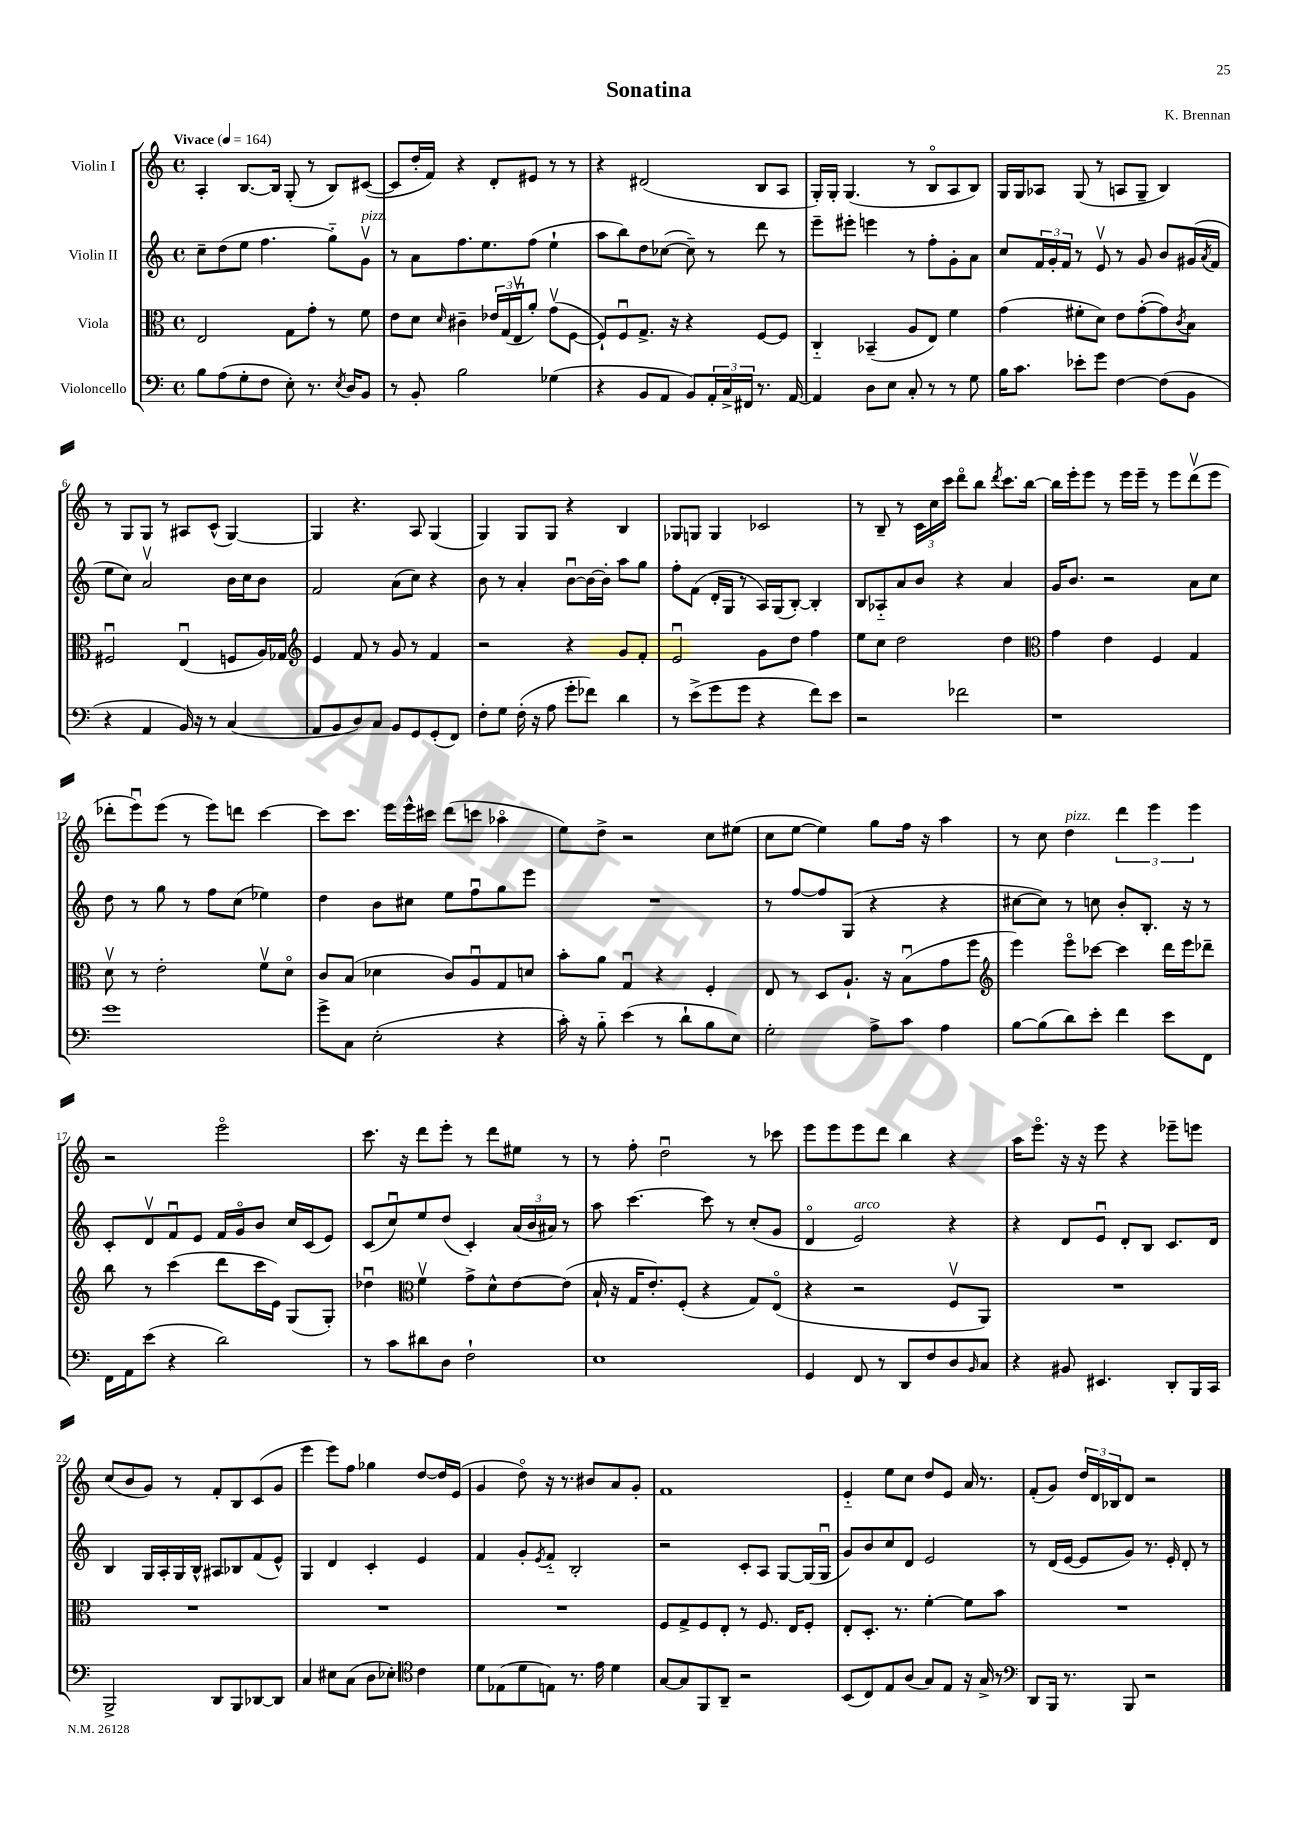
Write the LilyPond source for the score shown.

\header { title = "Sonatina" composer = "K. Brennan" }
<<
\new StaffGroup <<
\new Staff = "s0" \with { instrumentName = "Violin I" } {
    \clef treble \key c \major \defaultTimeSignature \time 4/4 \tempo "Vivace" 4 = 164
    a4-. b8.~ b16 g8-.( r8 b8) cis'8~( |
    cis'8 d''16-. f'16) r4 d'8-. eis'8 r8 r8 |
    r4 dis'2( b8 a8 |
    g16-.) g16-. g4.( r8 b8\flageolet a8 b8) |
    g16 g16 aes8 g8( r8 a8 g8-- b4) |
    r8 g8 g8 r8 ais8 c'8-^( g4~) |
    g4 r4. a8 g4( |
    g4) g8 g8 r4 b4 |
    ges8 g8 g4 ces'2 |
    r8 b8-- r8 \tuplet 3/2 { c'16 c''16 c'''16 } d'''8\flageolet b''8 \acciaccatura { d'''8 } c'''8. b''16~ |
    b''16 e'''16-. e'''8 r8 e'''16 e'''16-- r8 e'''8 d'''8\upbow( e'''8 |
    des'''8-. e'''8\downbow) e'''8( r8 e'''8) d'''8 c'''4~ |
    c'''8 c'''8. e'''16 e'''16-^ cis'''16 d'''8( c'''8 aes''4\flageolet |
    e''8) d''8-> r2 c''8 eis''8( |
    c''8 e''8~ e''4) g''8 f''16 r16 a''4 |
    r8 c''8 d''4^\markup { \italic "pizz." } \tuplet 3/2 { d'''4 e'''4 e'''4 } |
    r2 e'''2\flageolet |
    c'''8. r16 d'''8 e'''8-. r8 d'''8 eis''8 r8 |
    r8 f''8-. d''2\downbow r8 ces'''8 |
    e'''8 e'''8 e'''8 d'''8 b''4 r4 |
    a''16 e'''8.\flageolet r16 r16 e'''8 r4 ees'''8-- e'''8 |
    c''8( b'8 g'8) r8 f'8-. b8 c'8( g'8 |
    e'''4 e'''8) f''8 ges''4 d''8~ d''16 e'16( |
    g'4 d''8\flageolet) r16 r8. bis'8 a'8 g'8-. |
    f'1 |
    e'4-_ e''8 c''8 d''8 e'8 a'16 r8. |
    f'8-.( g'8) \tuplet 3/2 { d''16 d'16 bes16 } d'8 r2 \bar "|." |
}
\new Staff = "s1" \with { instrumentName = "Violin II" } {
    \clef treble \key c \major \defaultTimeSignature \time 4/4
    c''8-- d''8( e''8 f''4. g''8-_) g'8\upbow^\markup { \italic "pizz." } |
    r8 a'8 f''8. e''8. f''8( e''4-! |
    a''8 b''8) d''8 ces''8~( ces''8--) r8 d'''8 r8 |
    e'''8-- eis'''8-. e'''4 r8 f''8-. g'8-. a'8 |
    c''8 \tuplet 3/2 { f'16 g'16-. f'16 } r8 e'8\upbow r8 g'8 b'8 gis'16( \acciaccatura { a'8 } f'16 |
    e''8 c''8) a'2\upbow b'16 c''16 b'8 |
    f'2 a'8( c''8) r4 |
    b'8 r8 a'4-. b'8~\downbow b'16~ b'16-. a''8 g''8 |
    f''8-. f'8( d'16-. g16 r8 a16) g16( b8~-.) b4-. |
    b8 aes8-_ a'8 b'8 r4 a'4 |
    g'16 b'8. r2 a'8 c''8 |
    d''8 r8 g''8 r8 f''8 c''8( ees''4) |
    d''4 b'8 cis''8 e''8 f''8\downbow g''8 e'''8 |
    R1 |
    r8 f''8~ f''8 g8( r4 r4 |
    cis''8~ cis''8) r8 c''8 b'8-. b8.-. r16 r8 |
    c'8-. d'8\upbow f'8\downbow e'8 f'16 g'16\flageolet b'8 c''16 c'16( e'8) |
    c'8( c''8\downbow) e''8 d''8( c'4-.) \tuplet 3/2 { a'16( b'16 ais'16) } r8 |
    a''8 c'''4.~ c'''8 r8 c''8-.( g'8 |
    d'4\flageolet e'2^\markup { \italic "arco" }) r4 |
    r4 d'8 e'8\downbow d'8-. b8 c'8. d'16 |
    b4 g16 a16-. g16 b16-^ ais8 bes8 f'8( e'8-^) |
    g4 d'4 c'4-. e'4 |
    f'4 g'8-. \acciaccatura { e'8 } f'8-_ b2-. |
    r2 c'8-. a8 g8~ g16( g16\downbow |
    g'8) b'8 c''8 d'8 e'2 |
    r8 d'16( e'16~ e'8 g'8) r8. e'16-. d'8-. r8 \bar "|." |
}
\new Staff = "s2" \with { instrumentName = "Viola" } {
    \clef alto \key c \major \defaultTimeSignature \time 4/4
    e2 g8 g'8-. r8 f'8 |
    e'8 d'8 \grace { d'16 } cis'4-- \tuplet 3/2 { ees'16 g16( e16\upbow } a'8-.) g'8\upbow( f8~ |
    f8-!) f8\downbow g8.-> r16 r4 f8~ f8 |
    c4-_ bes,4--( a8 e8) f'4 |
    g'4( fis'8-. d'8) e'8 g'8~-.( g'8) \acciaccatura { c'8 } b8 |
    fis2\downbow e4\downbow( f8 a16) ges16 |
    \clef treble e'4 f'8 r8 g'8 r8 f'4 |
    r2 r4 g'8 f'8-. |
    e'2\downbow g'8 d''8 f''4 |
    e''8 c''8 d''2 d''4 |
    \clef alto g'4 e'4 f4 g4 |
    d'8\upbow r8 e'2-. f'8\upbow d'8\flageolet |
    c'8 b8( des'4 c'8) a8\downbow g8 d'8 |
    b'8-. a'8 g4\downbow r4 f4-. |
    e8 r8 d8 a8.-! r16 b8\downbow( g'8 f''8 |
    \clef treble e'''4) e'''8\flageolet ces'''8~ ces'''4 d'''16 e'''16 des'''8-- |
    b''8 r8 c'''4( d'''8 c'''16 e'16) g8( g8-.) |
    des''4\downbow \clef alto f'4\upbow g'8-> d'8-^ e'8~ e'8( |
    b16-! r16 g16 e'8.-.) f8-.( r4 g8) e8\flageolet( |
    r4 r2 f8\upbow a,8) |
    R1 |
    R1 |
    R1 |
    R1 |
    f8 g8-> f8 e8-. r8 f8. e16 f8-. |
    e8-. d8.-. r8. f'4~-. f'8 b'8 |
    R1 \bar "|." |
}
\new Staff = "s3" \with { instrumentName = "Violoncello" } {
    \clef bass \key c \major \defaultTimeSignature \time 4/4
    b8 a8( g8-. f8 e8-.) r8. \acciaccatura { e8 } d16 b,8 |
    r8 b,8-. b2 ges4( |
    r4 b,8 a,8 b,8) \tuplet 3/2 { a,16-. c16-> fis,16 } r8. a,16~ |
    a,4 d8 e8 c8-. r8 r8 g8 |
    b16 c'8. ees'8-. g'8 f4~ f8( b,8 |
    r4 a,4 b,16) r16 r8 c4( |
    a,8 b,8 d8) c8 b,8 g,8 g,8-.( f,8) |
    f8-. g8 f16-.( r16 a8 g'8-. fes'8) d'4 |
    r8 e'8->( g'8 g'8 r4 f'8) e'8 |
    r2 fes'2 |
    r1 |
    g'1 |
    g'8-> c8 e2-.( r4 |
    c'16-.) r16 b8-_ e'4( r8 d'8-! b8 e8) |
    g2-. a8-> c'8 a4 |
    b8~ b8( d'8) e'8-. f'4 e'8 f,8 |
    f,16 a,16 e'8( r4 d'2) |
    r8 c'8 dis'8 d8 f2-! |
    e1 |
    g,4 f,8 r8 d,8 f8 d8 \grace { b,16 } c8 |
    r4 bis,8 eis,4. d,8-. b,,16 c,16 |
    b,,2-> d,8 b,,8 des,8~ des,8 |
    c4 eis8 c8( d8 ees8-.) \clef tenor c'4 |
    d'8 ees8( d'8 e8) r8. e'16 d'4 |
    g8~ g8 f,8 a,8-- r2 |
    b,8( c8) e8 a8( g8) e8 r16 g16-> r8 |
    \clef bass d,8 b,,16 r8. b,,8 r2 \bar "|." |
}
>>
>>
